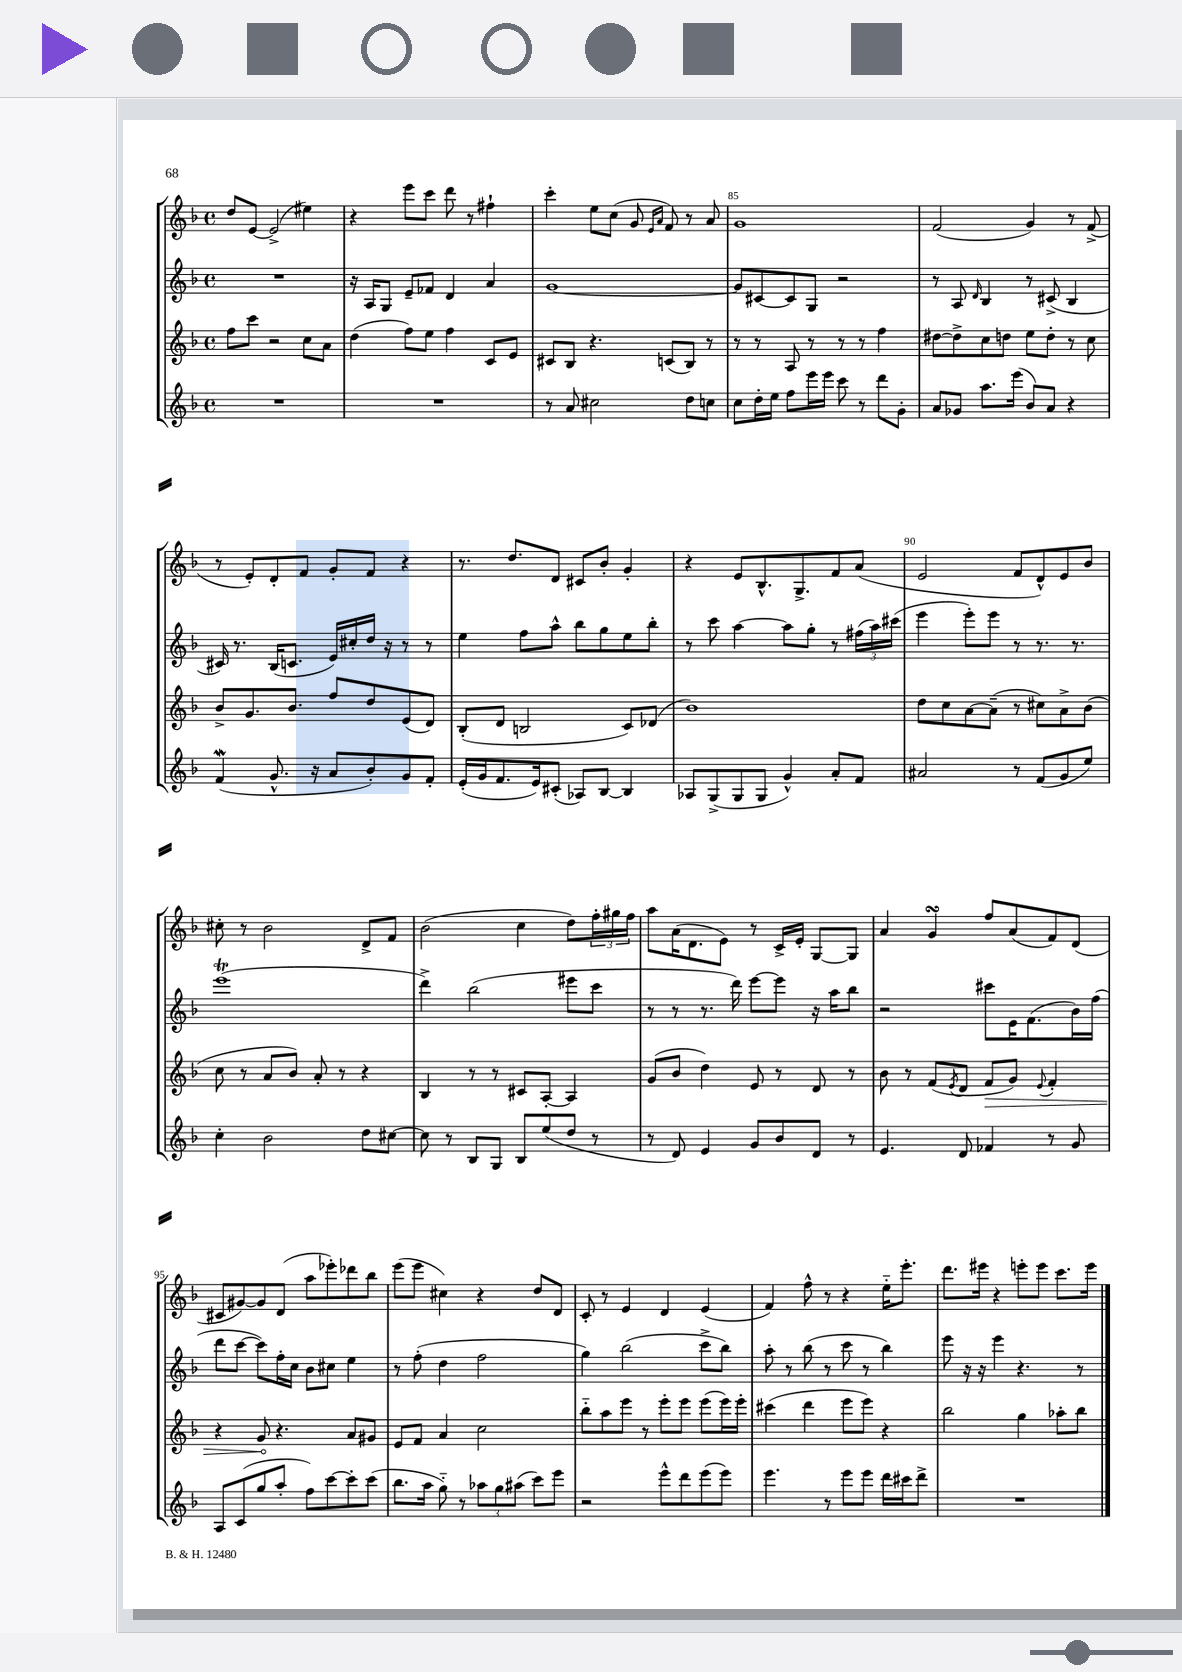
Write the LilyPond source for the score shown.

<<
\new StaffGroup <<
\new Staff = "s0" {
    \clef treble \key f \major \defaultTimeSignature \time 4/4
    d''8 e'8~ e'2->( eis''4) |
    r4 e'''8 c'''8 d'''8 r8 fis''4-! |
    c'''4-. e''8 c''8( g'8 \grace { e'16 a'16 } f'8) r8 a'8 |
    g'1 |
    f'2( g'4) r8 f'8->( |
    r8 e'8-.) d'8-. f'8 g'8-. f'8 r4 |
    r8. d''8. d'8 cis'8 bes'8-. g'4-. |
    r4 e'8 bes8.-^ g8.-> f'8 a'8( |
    e'2 f'8 d'8-^) e'8 bes'8 |
    cis''8-. r8 bes'2 d'8-> f'8 |
    bes'2( c''4 d''8) \tuplet 3/2 { f''16-. gis''16 f''16 } |
    a''8 a'16( d'8. e'8) r8 c'16-> e'16-. g8~ g8 |
    a'4 g'4\turn f''8 a'8( f'8) d'8( |
    cis'8 gis'8~) gis'8 d'8( a''8 ees'''8-.) des'''8 bes''8 |
    e'''8( e'''8 cis''4) r4 d''8 d'8 |
    c'8-. r8 e'4 d'4 e'4( |
    f'4) f''8-^ r8 r4 e''16-_ e'''8.-. |
    d'''8. eis'''16 r4 e'''8-. e'''8 c'''8. e'''16 \bar "|." |
}
\new Staff = "s1" {
    \clef treble \key f \major \defaultTimeSignature \time 4/4
    R1 |
    r16 a16 g8 e'8-- fes'8 d'4 a'4 |
    g'1~ |
    g'8 cis'8~ cis'8 g8 r2 |
    r8 a8 \grace { d'16 } bes4 r8 cis'8->( bes4 |
    cis'16) r8. bes16( c'8. e'16) cis''16-. d''16 r16 r8 r8 |
    e''4 f''8 a''8-^ bes''8 g''8 e''8 bes''8-. |
    r8 c'''8 a''4~ a''8 g''8-. r8 \tuplet 3/2 { fis''16( a''16) cis'''16( } |
    e'''4 e'''8-.) e'''8 r8 r8. r8. |
    e'''1\trill( |
    d'''4->) bes''2( eis'''8 c'''8 |
    r8 r8 r8. d'''16) e'''8~ e'''8 r16 a''16 bes''8 |
    r2 cis'''8 e'16 f'8.( bes'16) f''16( |
    d'''8 c'''8~ c'''8) f''16-. c''16 bes'8 cis''8 e''4 |
    r8 f''8-.( d''4 f''2 |
    g''4) bes''2( c'''8-> bes''8) |
    a''8-. r8 bes''8( r8 c'''8 r8 bes''4) |
    e'''8 r16 r16 e'''4 r4. r8 \bar "|." |
}
\new Staff = "s2" {
    \clef treble \key f \major \defaultTimeSignature \time 4/4
    f''8 c'''8 r2 c''8 a'8 |
    d''4( f''8) e''8 f''4 c'8 e'8 |
    cis'8 bes8 r4. c'8( bes8) r8 |
    r8 r8 a8 r8 r8 r8 f''4 |
    dis''8~ dis''8-> c''8 d''8 e''8 d''8-. r8 c''8 |
    bes'8-> g'8. bes'8. f''8 d''8 e'8( d'8) |
    bes8-.( d'8 b2 c'8) des'8( |
    bes'1) |
    d''8 c''8 a'8~ a'8--( r8 cis''8) a'8-> bes'8( |
    c''8 r8 a'8 bes'8) a'8-. r8 r4 |
    bes4 r8 r8 cis'8 a8~-. a4 |
    g'8( bes'8 d''4) e'8 r8 d'8 r8 |
    bes'8 r8 f'8( \acciaccatura { e'8 } d'8 \once \override Hairpin.circled-tip = ##t f'8\> g'8) \appoggiatura { e'8 } f'4-. |
    r4 g'8\! r4. a'8 gis'8 |
    e'8 f'8 a'4 c''2 |
    bes''8-_ a''8 e'''8 r8 e'''8-. e'''8 e'''8( e'''16) e'''16-. |
    cis'''4( d'''4 e'''8 e'''8) r4 |
    bes''2 g''4 aes''8-. bes''8 \bar "|." |
}
\new Staff = "s3" {
    \clef treble \key f \major \defaultTimeSignature \time 4/4
    R1 |
    R1 |
    r8 a'8 cis''2 d''8 c''8 |
    c''8 d''16-. e''16 f''8 e'''16 e'''16 c'''8 r8 d'''8 g'8-. |
    a'8 ges'8 a''8. e'''16( bes'8) a'8 r4 |
    f'4\mordent( g'8.-^ r16 a'8 bes'8-.) g'8 f'8-. |
    e'16-.( g'16 f'8. e'16) cis'8-.( aes8) bes8~ bes4 |
    aes8 g8->( g8 g8 g'4-^) a'8-. f'8 |
    ais'2 r8 f'8( g'8 e''8) |
    c''4-. bes'2 d''8 cis''8~ |
    cis''8 r8 bes8 g8 bes8 e''8( d''8 r8 |
    r8 d'8) e'4 g'8 bes'8 d'8 r8 |
    e'4. d'8 fes'4 r8 g'8 |
    a8 c'8( g''8 a''8-. f''8) c'''8~ c'''8-. c'''8( |
    bes''8. a''16 g''8-_) r8 \tuplet 3/2 { aes''8 g''8 ais''8( } c'''8) e'''8 |
    r2 e'''8-^ d'''8 e'''8( e'''8) |
    e'''4. r8 e'''8 e'''8 d'''16 cis'''16 d'''8-> |
    R1 \bar "|." |
}
>>
>>
\layout { \context { \Score currentBarNumber = #82 \override BarNumber.break-visibility = ##(#f #t #t) barNumberVisibility = #(every-nth-bar-number-visible 5) } }
